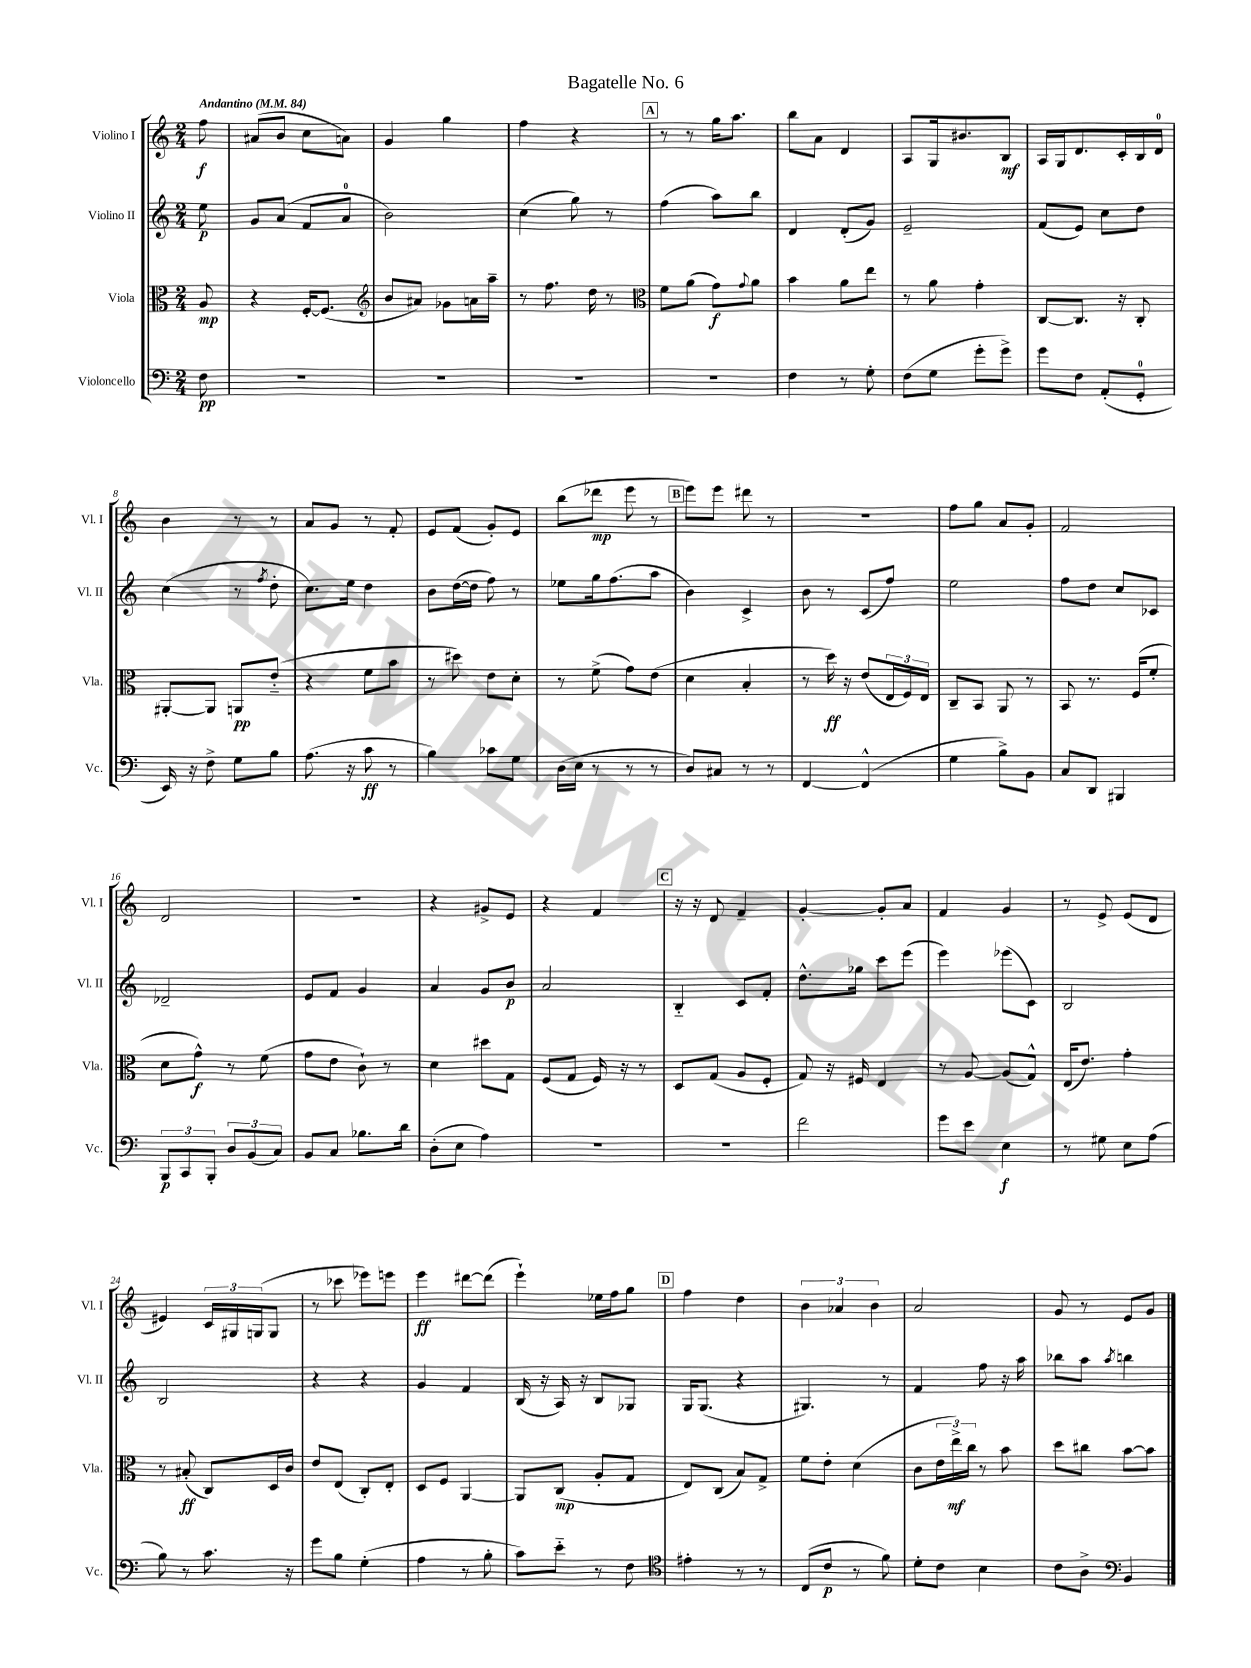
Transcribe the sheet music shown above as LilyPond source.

\header { title = "Bagatelle No. 6" }
<<
\new StaffGroup <<
\new Staff = "s0" \with { instrumentName = "Violino I" shortInstrumentName = "Vl. I" } {
    \clef treble \key c \major \numericTimeSignature \time 2/4 \partial 8 \tempo "Andantino" 4 = 84
    f''8\f |
    ais'8( b'8 c''8 a'8) |
    g'4 g''4 |
    f''4 r4 |
    \mark \markup { \box "A" } r8 r8 g''16 a''8. |
    b''8 a'8 d'4 |
    a8 g16 bis'8. b8\mf |
    a16 g16 d'8. c'16-. b16 d'16-0 |
    b'4 r8 r8 |
    a'8 g'8 r8 f'8-. |
    e'8 f'8( g'8-.) e'8 |
    b''8( des'''8\mp e'''8 r8 |
    \mark \markup { \box "B" } e'''8) e'''8 dis'''8 r8 |
    r2 |
    f''8 g''8 a'8 g'8-. |
    f'2 |
    d'2 |
    R2 |
    r4 gis'8-> e'8 |
    r4 f'4 |
    \mark \markup { \box "C" } r16 r16 d'8 f'4-- |
    g'4~-. g'8-. a'8 |
    f'4 g'4 |
    r8 e'8-> e'8( d'8 |
    eis'4) \tuplet 3/2 { c'16 gis16 g16( } g8 |
    r8 ces'''8 ees'''8) e'''8 |
    e'''4\ff dis'''8~ dis'''8( |
    e'''4-!) ees''16 f''16 g''8 |
    \mark \markup { \box "D" } f''4 d''4 |
    \tuplet 3/2 { b'4 aes'4 b'4 } |
    a'2 |
    g'8 r8 e'8 g'8 \bar "|." |
}
\new Staff = "s1" \with { instrumentName = "Violino II" shortInstrumentName = "Vl. II" } {
    \clef treble \key c \major \numericTimeSignature \time 2/4 \partial 8
    e''8\p |
    g'8 a'8( f'8 a'8-0 |
    b'2) |
    c''4( g''8) r8 |
    \mark \markup { \box "A" } f''4( a''8) b''8 |
    d'4 d'8-.( g'8) |
    e'2-- |
    f'8( e'8) c''8 d''8 |
    c''4( r8 \acciaccatura { f''8 } d''8-. |
    c''8.) e''16 d''4 |
    b'8 d''16~( d''16 f''8) r8 |
    ees''8 g''16 f''8.( a''8 |
    \mark \markup { \box "B" } b'4) c'4-> |
    b'8 r8 c'8( f''8) |
    e''2 |
    f''8 d''8 c''8 ces'8 |
    des'2-- |
    e'8 f'8 g'4 |
    a'4 g'8 b'8\p |
    a'2 |
    \mark \markup { \box "C" } b4-_ c'8 f'8-. |
    d''8.-^ ges''16 c'''8 e'''8( |
    e'''4) ees'''8( c'8) |
    b2 |
    b2 |
    r4 r4 |
    g'4 f'4 |
    b16( r16 a16) r16 b8 ges8 |
    \mark \markup { \box "D" } g16 g8.( r4 |
    gis4.) r8 |
    f'4 f''8 r16 a''16 |
    bes''8 a''8 \acciaccatura { a''8 } b''4 \bar "|." |
}
\new Staff = "s2" \with { instrumentName = "Viola" shortInstrumentName = "Vla." } {
    \clef alto \key c \major \numericTimeSignature \time 2/4 \partial 8
    a8\mp |
    r4 f16~-. f8.( |
    \clef treble b'8 ais'8) ges'8 a'16 a''16-- |
    r8 f''8. d''16 r8 |
    \mark \markup { \box "A" } \clef alto f'8 a'8( g'8\f) \appoggiatura { g'8 } a'8 |
    b'4 a'8 e''8 |
    r8 a'8 g'4-. |
    c8~ c8. r16 c8-. |
    ais,8~-. ais,8 a,8\pp e'8-_( |
    r4 f'8 b'8 |
    r8 dis''8) e'8 d'8-. |
    r8 f'8->( g'8) e'8( |
    \mark \markup { \box "B" } d'4 b4-. |
    r8 d''16\ff) r16 e'8( \tuplet 3/2 { e16 f16) e16 } |
    c8-- b,8 a,8 r8 |
    b,8 r8. f16( f'8-. |
    d'8 g'8-^\f) r8 f'8( |
    g'8 e'8 c'8-!) r8 |
    d'4 dis''8 g8 |
    f8( g8 f16) r16 r8 |
    \mark \markup { \box "C" } d8 g8( a8 f8-. |
    g8) r16 fis16 e4 |
    r8 a8~ a8( g8-^) |
    e16( e'8.) g'4-. |
    r8 bis8-.\ff( c8) d16 c'16 |
    e'8 e8( c8-.) e8-. |
    d8 f8 a,4~ |
    a,8 c8\mp( a8-. g8 |
    \mark \markup { \box "D" } e8) c8( b8) g8-> |
    f'8 e'8-. d'4( |
    c'8 \tuplet 3/2 { e'16 e''16->\mf) c''16 } r8 b'8 |
    d''8 cis''8 b'8~ b'8 \bar "|." |
}
\new Staff = "s3" \with { instrumentName = "Violoncello" shortInstrumentName = "Vc." } {
    \clef bass \key c \major \numericTimeSignature \time 2/4 \partial 8
    f8\pp |
    R2 |
    R2 |
    R2 |
    \mark \markup { \box "A" } R2 |
    f4 r8 g8-. |
    f8( g8 g'8-. g'8->) |
    g'8 f8 a,8-.( g,8-0-. |
    e,16) r16 f8-> g8 b8 |
    a8.( r16 c'8\ff r8 |
    b4) ces'8 g8 |
    d16( e16 r8 r8 r8 |
    \mark \markup { \box "B" } d8) cis8 r8 r8 |
    f,4~ f,4-^( |
    g4 b8->) b,8 |
    c8 d,8 bis,,4 |
    \tuplet 3/2 { b,,8\p c,8 b,,8-. } \tuplet 3/2 { d8 b,8( c8) } |
    b,8 c8 bes8. d'16 |
    d8-.( e8 a4) |
    R2 |
    \mark \markup { \box "C" } R2 |
    f'2 |
    g'8 e'8 e4\f |
    r8 gis8 e8 a8( |
    b8) r8 c'8. r16 |
    g'8 b8 g4-.( |
    a4 r8 b8-. |
    c'8) e'8-_ r8 f8 |
    \mark \markup { \box "D" } \clef tenor eis'4-. r8 r8 |
    c8( c'8\p r8 f'8) |
    d'8-. c'8 b4 |
    c'8 a8-> \clef bass b,4 \bar "|." |
}
>>
>>
